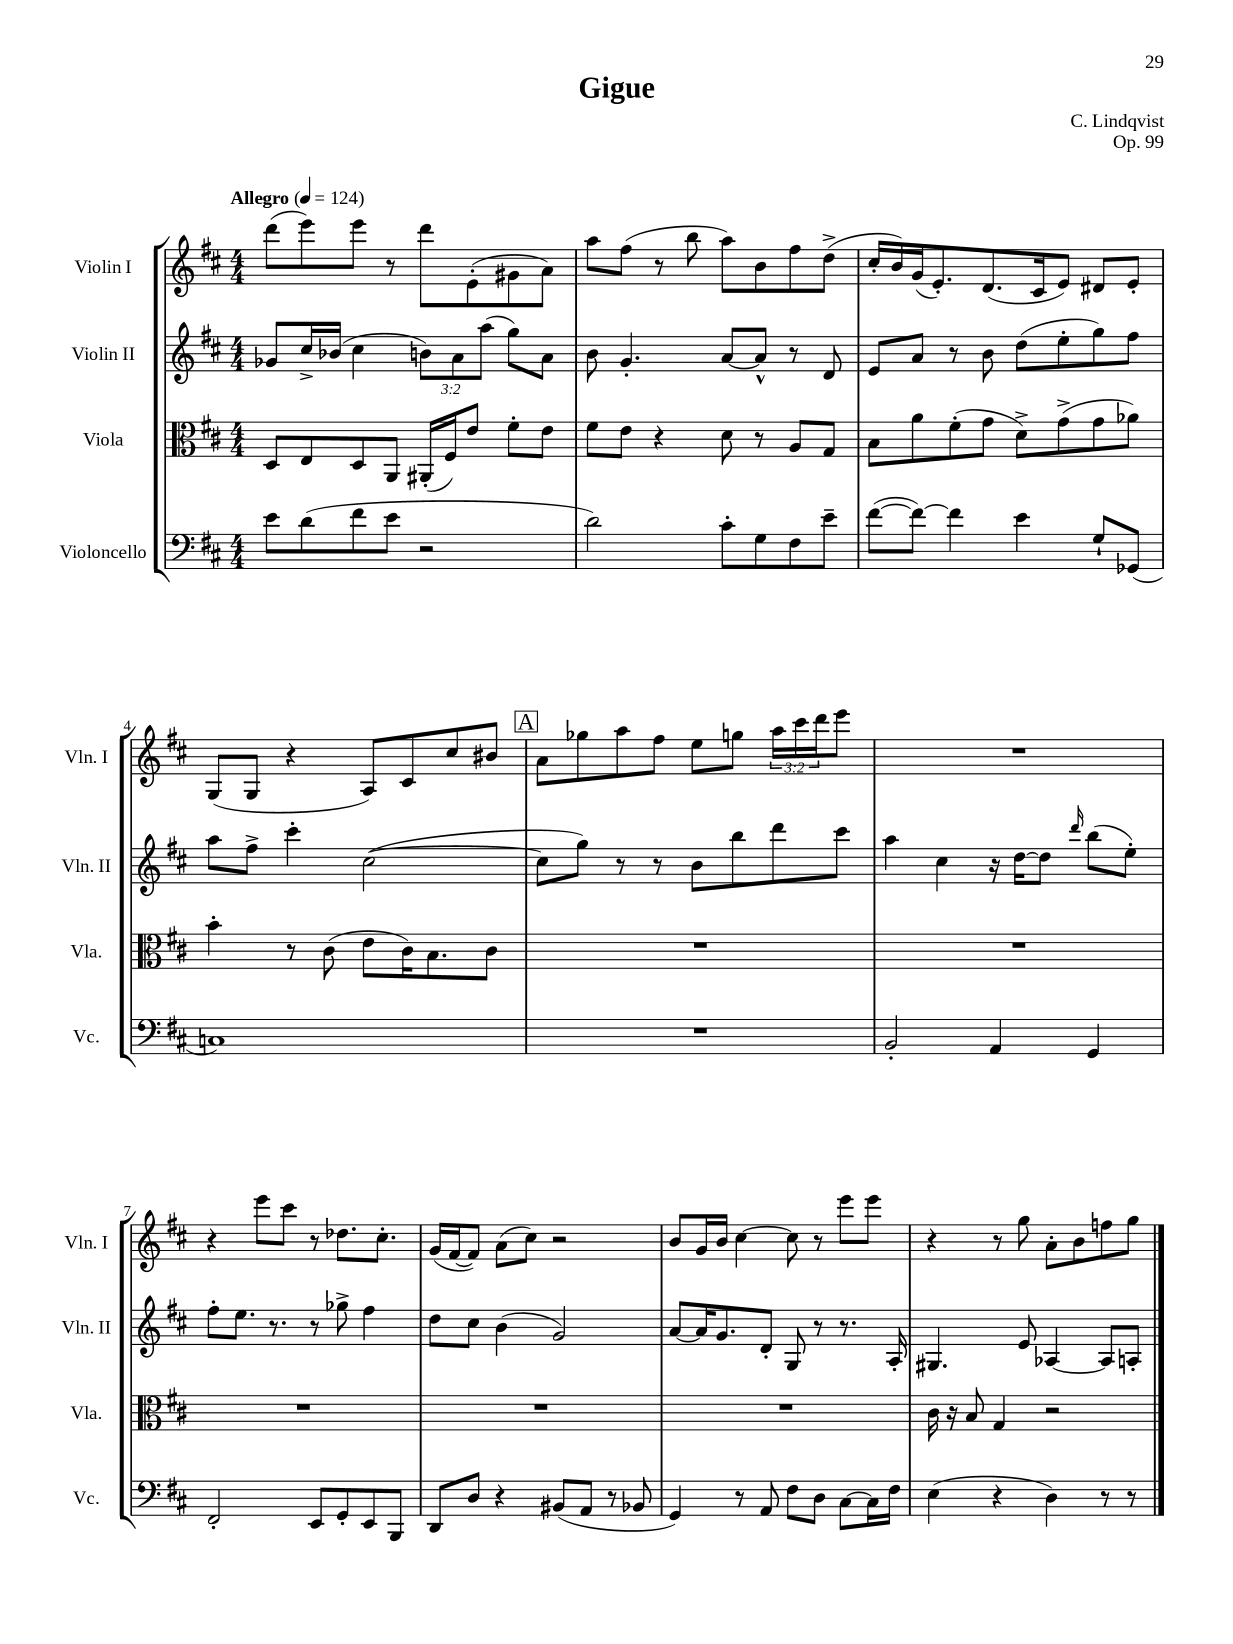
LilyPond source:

\header { title = "Gigue" composer = "C. Lindqvist" opus = "Op. 99" }
<<
\new StaffGroup <<
\new Staff = "s0" \with { instrumentName = "Violin I" shortInstrumentName = "Vln. I" } {
    \clef treble \key d \major \numericTimeSignature \time 4/4 \override Staff.TupletNumber.text = #tuplet-number::calc-fraction-text \tempo "Allegro" 4 = 124
    d'''8( e'''8) e'''8 r8 d'''8 e'8-.( gis'8 a'8) |
    a''8 fis''8( r8 b''8 a''8) b'8 fis''8 d''8->( |
    cis''16-. b'16) g'16( e'8.-.) d'8.( cis'16 e'8) dis'8 e'8-. |
    g8( g8 r4 a8) cis'8 cis''8 bis'8 |
    \mark \markup { \box "A" } a'8 ges''8 a''8 fis''8 e''8 g''8 \tuplet 3/2 { a''16 cis'''16 d'''16 } e'''8 |
    R1 |
    r4 e'''8 cis'''8 r8 des''8. cis''8.-. |
    g'16( fis'16~ fis'8) a'8( cis''8) r2 |
    b'8 g'16 b'16 cis''4~ cis''8 r8 e'''8 e'''8 |
    r4 r8 g''8 a'8-. b'8 f''8 g''8 \bar "|." |
}
\new Staff = "s1" \with { instrumentName = "Violin II" shortInstrumentName = "Vln. II" } {
    \clef treble \key d \major \numericTimeSignature \time 4/4 \override Staff.TupletNumber.text = #tuplet-number::calc-fraction-text
    ges'8 cis''16-> bes'16( cis''4 \tuplet 3/2 { b'8) a'8 a''8( } g''8) a'8 |
    b'8 g'4.-. a'8~ a'8-^ r8 d'8 |
    e'8 a'8 r8 b'8 d''8( e''8-. g''8) fis''8 |
    a''8 fis''8-> cis'''4-. cis''2~( |
    \mark \markup { \box "A" } cis''8 g''8) r8 r8 b'8 b''8 d'''8 cis'''8 |
    a''4 cis''4 r16 d''16~ d''8 \grace { d'''16 } b''8( e''8-.) |
    fis''8-. e''8. r8. r8 ges''8-> fis''4 |
    d''8 cis''8 b'4( g'2) |
    a'8~ a'16 g'8. d'8-. g8 r8 r8. a16-. |
    gis4. e'8 aes4~ aes8 a8-. \bar "|." |
}
\new Staff = "s2" \with { instrumentName = "Viola" shortInstrumentName = "Vla." } {
    \clef alto \key d \major \numericTimeSignature \time 4/4
    d8 e8 d8 a,8 ais,16-.( fis16) e'8 fis'8-. e'8 |
    fis'8 e'8 r4 d'8 r8 a8 g8 |
    b8 a'8 fis'8-.( g'8 d'8->) g'8->( g'8 aes'8) |
    b'4-. r8 cis'8( e'8 cis'16) b8. cis'8 |
    \mark \markup { \box "A" } R1 |
    R1 |
    R1 |
    R1 |
    R1 |
    cis'16 r16 b8 g4 r2 \bar "|." |
}
\new Staff = "s3" \with { instrumentName = "Violoncello" shortInstrumentName = "Vc." } {
    \clef bass \key d \major \numericTimeSignature \time 4/4
    e'8 d'8( fis'8 e'8 r2 |
    d'2) cis'8-. g8 fis8 e'8-- |
    fis'8~( fis'8~) fis'4 e'4 g8-! ges,8( |
    c1) |
    \mark \markup { \box "A" } R1 |
    b,2-. a,4 g,4 |
    fis,2-. e,8 g,8-. e,8 b,,8 |
    d,8 d8 r4 bis,8( a,8 r8 bes,8 |
    g,4) r8 a,8 fis8 d8 cis8~ cis16 fis16 |
    e4( r4 d4) r8 r8 \bar "|." |
}
>>
>>
